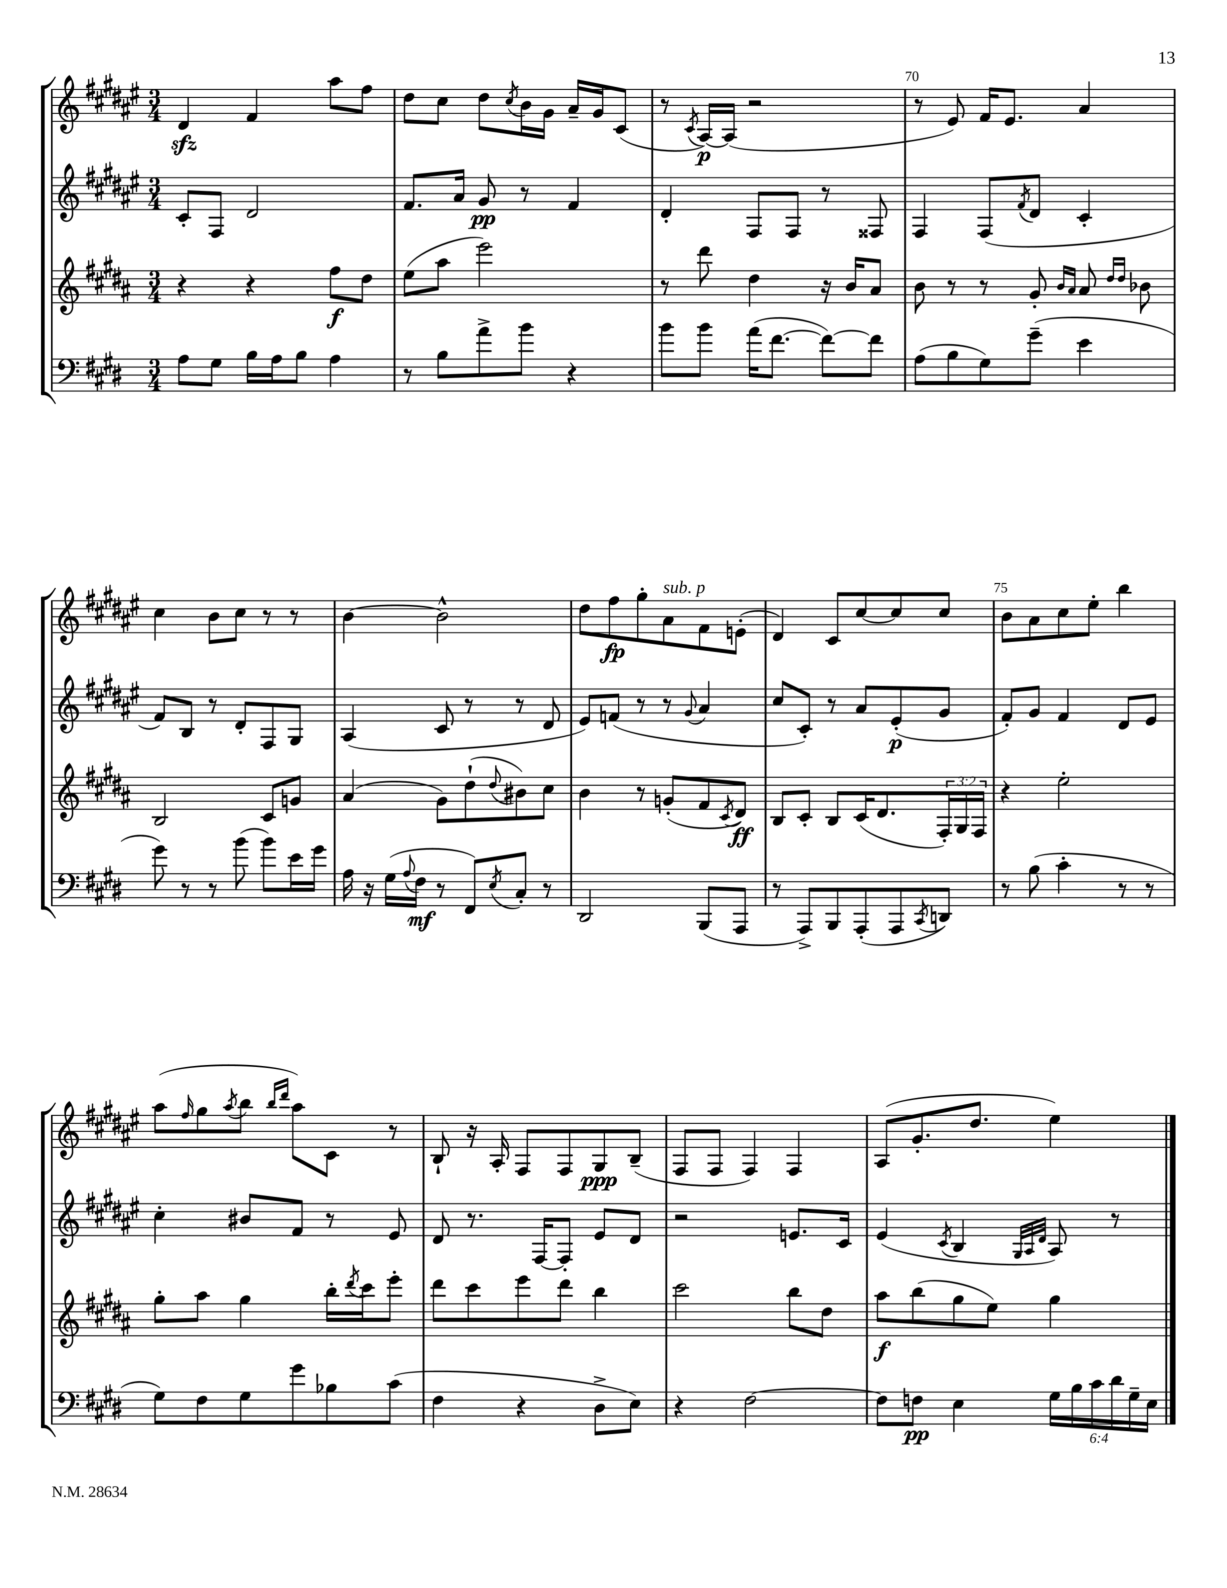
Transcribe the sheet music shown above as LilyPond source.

<<
\new StaffGroup <<
\new Staff = "s0" {
    \clef treble \key fis \major \numericTimeSignature \time 3/4
    dis'4\sfz fis'4 ais''8 fis''8 |
    dis''8 cis''8 dis''8 \acciaccatura { cis''8 } b'16 gis'16 ais'16-- gis'16 cis'8( |
    r8 \acciaccatura { cis'8 } ais16~\p) ais16( r2 |
    r8 eis'8) fis'16 eis'8. ais'4 |
    cis''4 b'8 cis''8 r8 r8 |
    b'4~ b'2-^ |
    dis''8 fis''8\fp gis''8-. ais'8^\markup { \italic "sub. p" } fis'8 e'8-.( |
    dis'4) cis'8 cis''8~ cis''8 cis''8 |
    b'8 ais'8 cis''8 eis''8-. b''4 |
    ais''8( \grace { fis''16 } gis''8 \acciaccatura { ais''8 } b''8 \grace { b''16 dis'''16 } ais''8) cis'8 r8 |
    b8-! r16 ais16-. fis8 fis8 gis8\ppp b8--( |
    fis8 fis8 fis4) fis4 |
    ais8( gis'8.-. dis''8. eis''4) \bar "|." |
}
\new Staff = "s1" {
    \clef treble \key fis \major \numericTimeSignature \time 3/4
    cis'8-. fis8 dis'2 |
    fis'8. ais'16 gis'8\pp r8 fis'4 |
    dis'4-. fis8 fis8 r8 fisis8 |
    fis4 fis8( \acciaccatura { fis'8 } dis'8 cis'4-. |
    fis'8) b8 r8 dis'8-. fis8 gis8 |
    ais4( cis'8 r8 r8 dis'8 |
    eis'8) f'8( r8 r8 \appoggiatura { gis'8 } ais'4 |
    cis''8 cis'8-.) r8 ais'8 eis'8-.\p( gis'8 |
    fis'8-.) gis'8 fis'4 dis'8 eis'8 |
    cis''4-. bis'8 fis'8 r8 eis'8 |
    dis'8 r8. fis16~ fis8-. eis'8 dis'8 |
    r2 e'8. cis'16 |
    eis'4( \acciaccatura { cis'8 } b4 \grace { gis32 ais32 dis'32 } ais8) r8 \bar "|." |
}
\new Staff = "s2" {
    \clef treble \key b \major \numericTimeSignature \time 3/4 \override Staff.TupletNumber.text = #tuplet-number::calc-fraction-text
    r4 r4 fis''8\f dis''8 |
    e''8( ais''8 e'''2) |
    r8 dis'''8 dis''4 r16 b'16 ais'8 |
    b'8 r8 r8 gis'8-. \grace { b'16 ais'16 } ais'8 \grace { dis''16 dis''16 } bes'8 |
    b2 cis'8 g'8 |
    ais'4( gis'8) dis''8-!( \appoggiatura { dis''8 } bis'8) cis''8 |
    b'4 r8 g'8-.( fis'8 \acciaccatura { cis'8 } dis'8\ff) |
    b8 cis'8-. b8 cis'16( dis'8. \tuplet 3/2 { fis16-.) gis16 fis16 } |
    r4 e''2-. |
    gis''8-. ais''8 gis''4 b''16-. \acciaccatura { dis'''8 } cis'''16 e'''8-. |
    dis'''8 cis'''8 e'''8 dis'''8 b''4 |
    cis'''2 b''8 dis''8 |
    ais''8\f b''8( gis''8 e''8) gis''4 \bar "|." |
}
\new Staff = "s3" {
    \clef bass \key e \major \numericTimeSignature \time 3/4 \override Staff.TupletNumber.text = #tuplet-number::calc-fraction-text
    a8 gis8 b16 a16 b8 a4 |
    r8 b8 a'8-> b'8 r4 |
    b'8 b'8 a'16( fis'8.~ fis'8~) fis'8 |
    a8( b8 gis8) gis'8--( e'4 |
    gis'8) r8 r8 b'8( b'8) e'16 gis'16 |
    a16 r16 gis16( \appoggiatura { a8 } fis16\mf r8 fis,8) \acciaccatura { e8 } cis8-. r8 |
    dis,2 b,,8( a,,8 |
    r8 a,,8->) b,,8 a,,8-.( a,,8 \acciaccatura { cis,8 } d,8) |
    r8 b8( cis'4-. r8 r8 |
    gis8) fis8 gis8 gis'8 bes8 cis'8( |
    fis4 r4 dis8-> e8) |
    r4 fis2~ |
    fis8 f8\pp e4 \tuplet 6/4 { gis16 b16 cis'16 dis'16 gis16-- e16 } \bar "|." |
}
>>
>>
\layout { \context { \Score currentBarNumber = #67 \override BarNumber.break-visibility = ##(#f #t #t) barNumberVisibility = #(every-nth-bar-number-visible 5) } }
